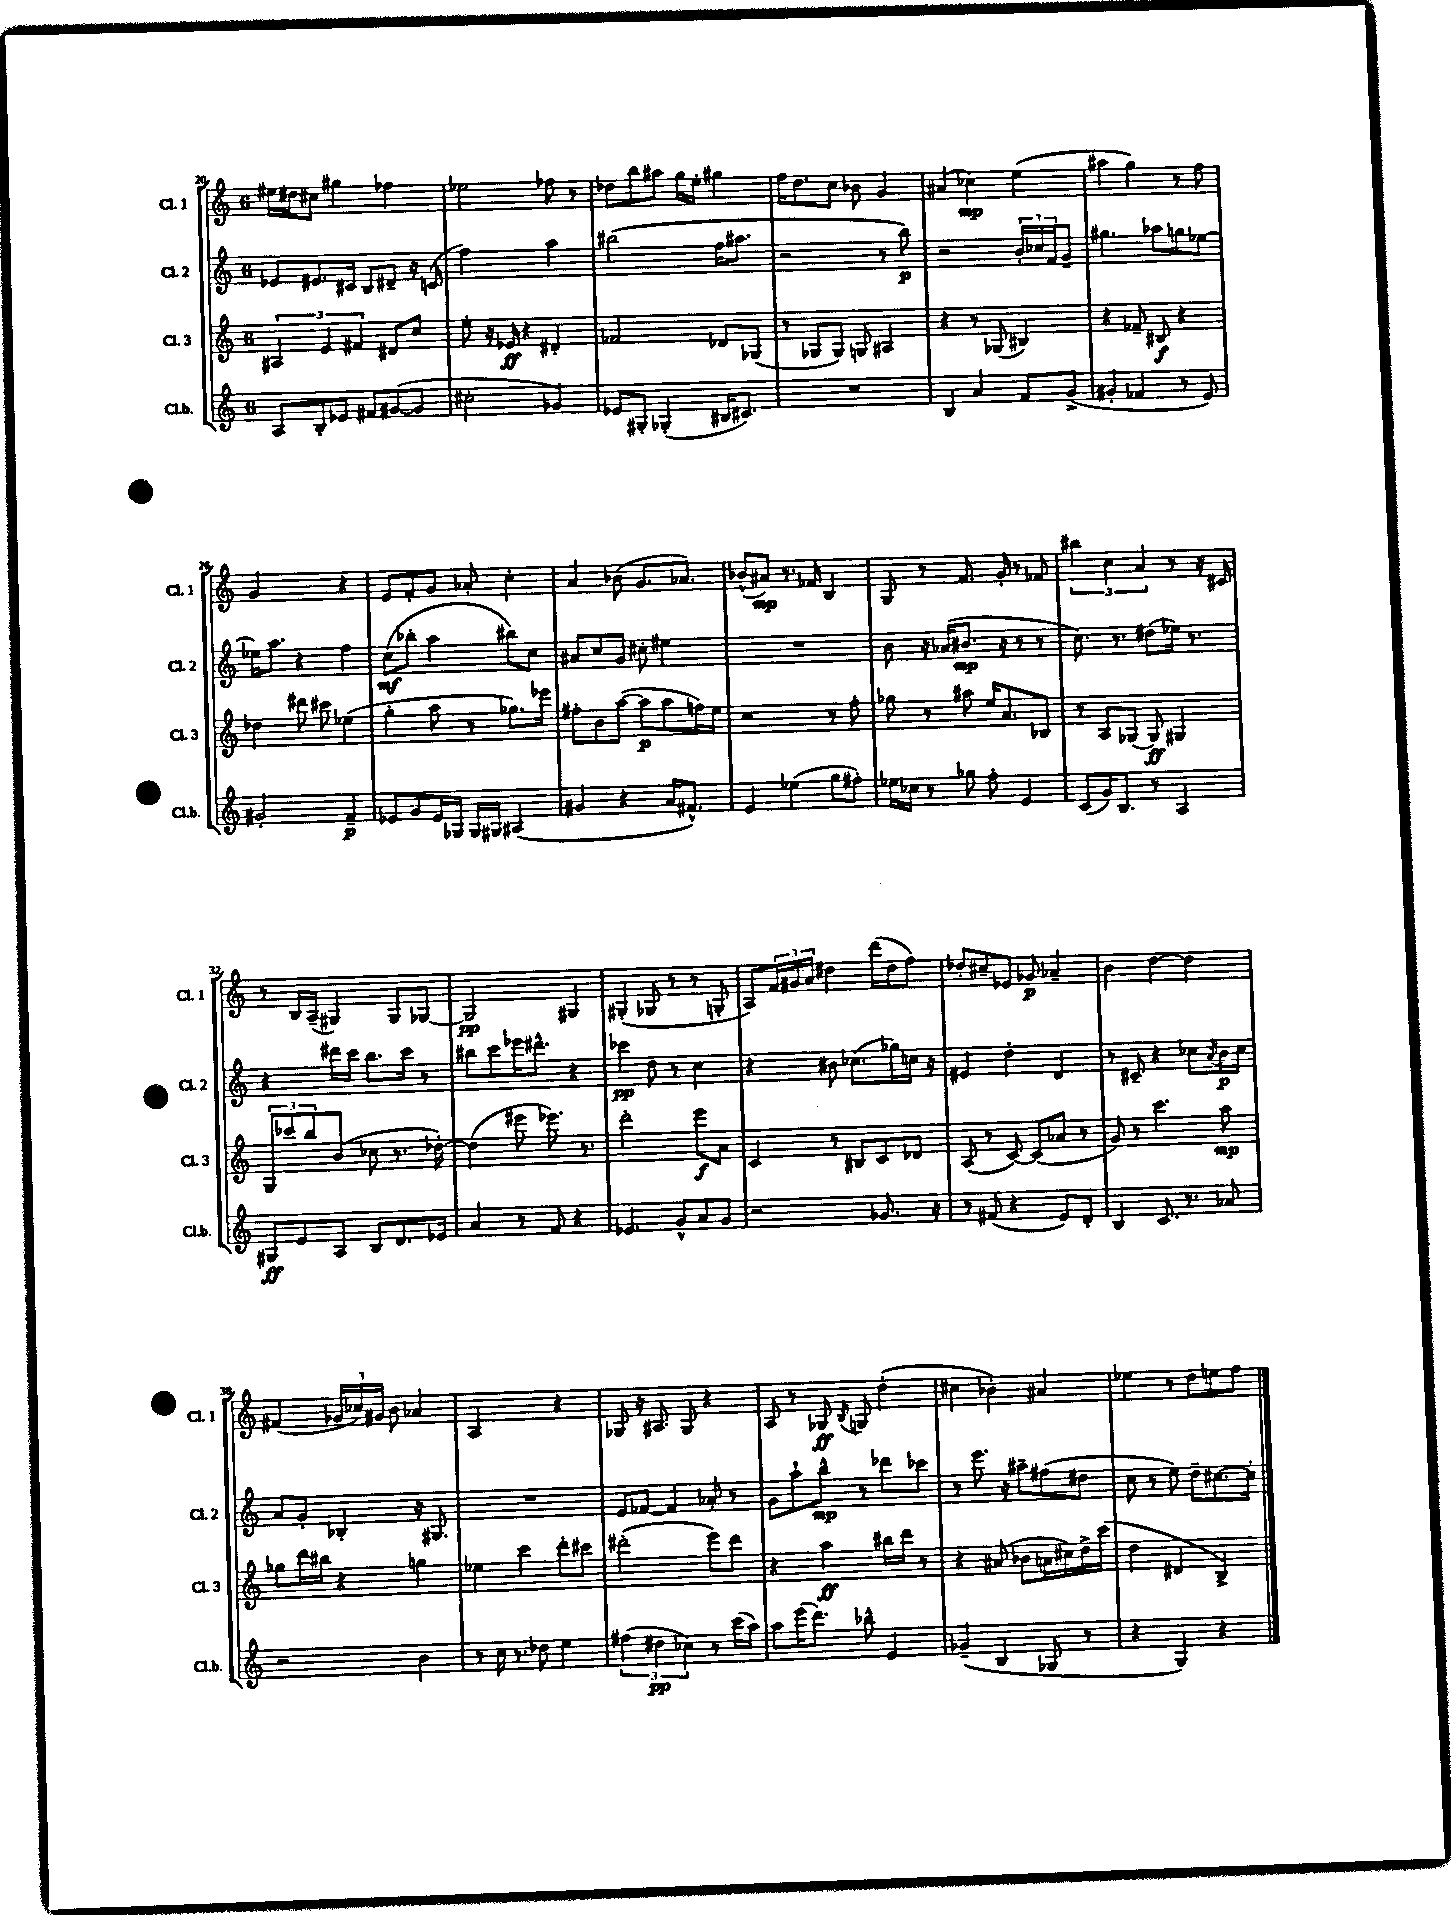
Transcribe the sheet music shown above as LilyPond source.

<<
\new StaffGroup <<
\new Staff = "s0" \with { instrumentName = "Cl. 1" shortInstrumentName = "Cl. 1" } {
    \clef treble \key c \major \once \override Staff.TimeSignature.style = #'single-digit \time 6/8
    eis''16 dis''16 cis''8 gis''4 fes''4 |
    ees''2 fes''8 r8 |
    des''8 b''8 ais''8 g''16 e''16-. gis''4 |
    f''16 d''8. c''8 bes'8 g'4 |
    ais'4( ces''4\mp) e''4( |
    ais''4 g''4) r8 f''8 |
    g'2 r4 |
    e'8 f'8-. g'8 aes'8-. c''4-. |
    a'4 bes'8( g'8. aes'8.) |
    bes'8-^( ais'8\mp) r8. fes'16 b4 |
    g8 r8 f'8. g'16-. r8 fes'8 |
    \tuplet 3/2 { bis''4 c''4 a'4 } r8 r16 cis'16 |
    r8 b16 a16--( gis4) gis8 ges8~ |
    ges2\pp gis4 |
    gis4-.( ges8 r8 r8 g8-. |
    a8) \tuplet 3/2 { f'16 gis'16 a'16 } dis''4 d'''16( dis''16 f''8) |
    des''8-. cis''8-- ees'8 ges'8\p aes'4-- |
    b'4 d''4~ d''4 |
    fis'4( \tuplet 3/2 { ges'16 ces''16) gis'16 } b'8 aes'4 |
    a2 r4 |
    ges8 r16 ais8. ges8 r4 |
    a8 r8 ges8\ff \acciaccatura { b8 } g8 d''4-.( |
    cis''4 bes'4-.) ais'4 |
    ees''4 r8 d''8 e''8 f''8 \bar "|." |
}
\new Staff = "s1" \with { instrumentName = "Cl. 2" shortInstrumentName = "Cl. 2" } {
    \clef treble \key c \major \once \override Staff.TimeSignature.style = #'single-digit \time 6/8
    ees'8 eis'8. cis'16 b8 dis'8-- r16 c'16( |
    f''2) a''4 |
    bis''2( f''16 ais''8. |
    r2 r8 b''8\p) |
    r2 \tuplet 3/2 { b'16-. ces''16 f'16 } g'8-- |
    gis''4. aes''8 g''8 ees''8~ |
    ees''16 a''8. r4 f''4 |
    c''8\mf( bes''8-. a''4 bis''8) c''8 |
    ais'8 c''8 g'8 cis''8-. eis''4 |
    R2. |
    b'8 r16 aes'16( bis'8.\mp r16 r8 r8 |
    c''8.) r8. dis''8( ees''16) r8. |
    r4 dis'''16 c'''16 b''8. c'''16 r8 |
    bis''8 c'''8 ees'''16 dis'''8.-^ r4 |
    ces'''4\pp d''8 r8 c''4 |
    r4 bis'8 ces''8.( ges''16) c''16 r16 |
    eis'4 d''4-. d'4 |
    r8 cis'8-- r4 ces''8 \acciaccatura { a'8 } b'16\p ces''16 |
    a'8 g'8-. bes4-. r16 gis8. |
    R2. |
    e'8 fes'8~ fes'4 aes'8-. r8 |
    g'8 a''8-! b''8-^\mp r8 des'''8 ces'''8 |
    r8 e'''8. r16 ais''8-- fis''8( dis''8 |
    c''8 r8 e''8) d''8-- cis''8.~ cis''16-. \bar "|." |
}
\new Staff = "s2" \with { instrumentName = "Cl. 3" shortInstrumentName = "Cl. 3" } {
    \clef treble \key c \major \once \override Staff.TimeSignature.style = #'single-digit \time 6/8
    \tuplet 3/2 { ais4 e'4 fis'4 } dis'8 c''8 |
    e''8-. r16 ees'16\ff r4 dis'4-. |
    fes'2 des'8 ges8( |
    r8 ges8 ges8) g8 ais4 |
    r4 r8 ges8( bis4) |
    r4 fes'8-- bis8\f r4 |
    des''4 dis'''8 cis'''8 ees''4( |
    g''4-. a''8 r8 ges''8.) ees'''16 |
    fis''8-. b'8 a''8~( a''8\p a''8 f''16) e''16 |
    r2 r8 f''8-. |
    ges''8 r8 ais''8 e''16 a'8. bes8 |
    r8 a8 ges8( ges8\ff) gis4 |
    \tuplet 3/2 { g8 ces'''8 b''8 } b'8( ces''8 r8. des''16~-.) |
    des''4( eis'''8 ees'''8.) r8. |
    d'''2-. e'''8\f a'8 |
    c'4 r8 bis8 c'8 des'8 |
    a8( r8 c'8~) c'8( aes'8 r8 |
    g'8) r8 c'''4. a''8\mp |
    ges''8 d'''16 bis''16 r4 g''4 |
    ees''4 c'''4 d'''8-. cis'''8 |
    dis'''2-.( e'''8) dis'''8 |
    r4 a''4\ff bis''16 d'''16 r8 |
    r4 ais'8( bes'8 a'16 cis''16) d''16-> c'''16( |
    d''4 dis'4 b4->) \bar "|." |
}
\new Staff = "s3" \with { instrumentName = "Cl.b." shortInstrumentName = "Cl.b." } {
    \clef treble \key c \major \once \override Staff.TimeSignature.style = #'single-digit \time 6/8
    a8 b8-. ees'8 fis'8 gis'8~( gis'8 |
    cis''2-. ges'4) |
    ees'8 gis8-. ges4-.( bis16 cis'8.) |
    R2. |
    b4 a'4 f'8 g'8->( |
    gis'4-. fes'4 r8 e'8) |
    gis'2-. f'4--\p |
    ees'8 g'8 ees'16 ges16 ges16 gis16 ais4( |
    gis'4 r4 a'16 fis'8.-^) |
    e'4 ees''4( g''8 fis''8-.) |
    ees''16 ces''16 r8 ges''8 f''8-. e'4 |
    c'8( g'16) b8. r8 a4 |
    gis8\ff e'8 a8 b8 d'8. ees'16 |
    a'4 r8 f'8 r4 |
    ees'4. g'8-^ a'8 g'8 |
    r2 ges'8. r16 |
    r8 fis'8( r4 e'8) d'8-. |
    b4 c'8. r8. aes'8 |
    r2 b'4 |
    r8 c''16 r8. des''8 e''4 |
    \tuplet 3/2 { fis''4( dis''4\pp ces''4) } r8 c'''16( a''16) |
    a''8 e'''16( d'''8.) bes''8-^ e'4 |
    ges'4--( b4 ges8 r8 |
    r4 g4) r4 \bar "|." |
}
>>
>>
\layout { \context { \Score currentBarNumber = #20 } }
